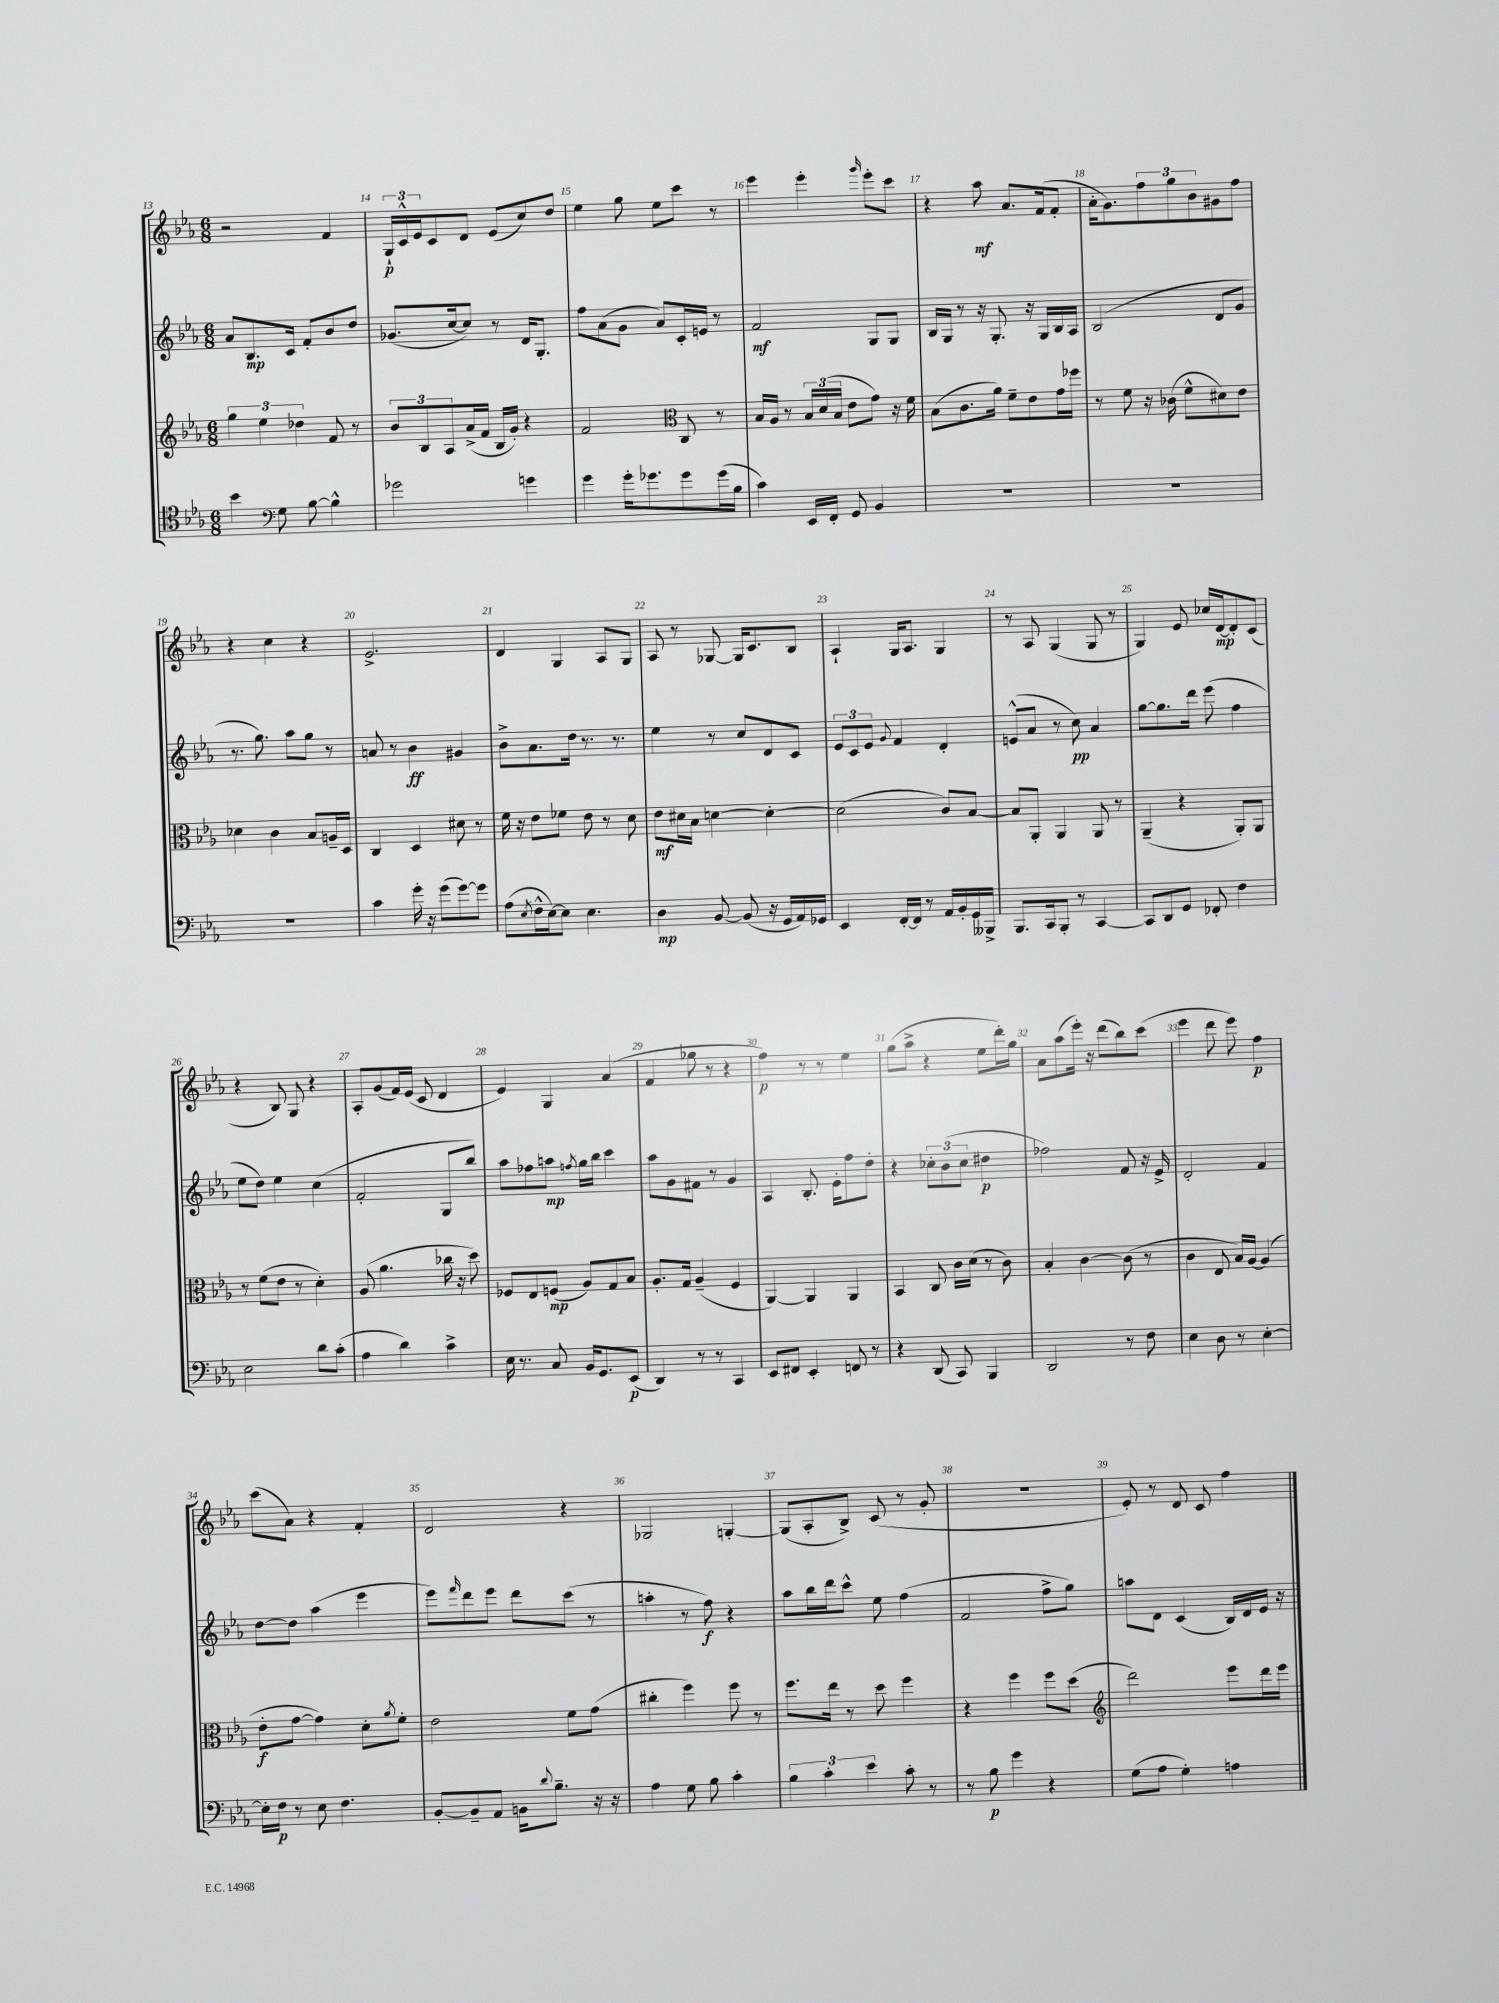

**kern	**dynam	**kern	**dynam	**kern	**dynam	**kern	**dynam
*part4	*part4	*part3	*part3	*part2	*part2	*part1	*part1
*staff4	*staff4	*staff3	*staff3	*staff2	*staff2	*staff1	*staff1
*clefC4	*	*clefG2	*	*clefG2	*	*clefG2	*
*k[b-e-a-]	*	*k[b-e-a-]	*	*k[b-e-a-]	*	*k[b-e-a-]	*
*M6/8	*	*M6/8	*	*M6/8	*	*M6/8	*
=13	=13	=13	=13	=13	=13	=13	=13
4b-\	.	6gg\	.	8a-/L	.	2r	.
.	.	.	.	8.B-/	mp	.	.
.	.	6ee-\	.	.	.	.	.
*clefF4	*	*	*	*	*	*	*
8G\	.	.	.	.	.	.	.
.	.	.	.	16c/Jk	.	.	.
.	.	6dd-X\	.	.	.	.	.
[8B-\	.	.	.	8f'/L	.	.	.
4B-^^\]	.	8f/	.	8b-/	.	4f/	.
.	.	8r	.	8dd/J	.	.	.
=14	=14	=14	=14	=14	=14	=14	=14
2g-X\	.	12b-/L	.	(8.g-X/L	.	24G`/LL	p
.	.	.	.	.	.	24c^^/	.
.	.	12B-/	.	.	.	24e-/J	.
.	.	.	.	.	.	8c/	.
.	.	12A-/	.	.	.	.	.
.	.	.	.	[16cc/k	.	.	.
.	.	(16a-^/L	.	8cc/J])	.	8d/J	.
.	.	16f/JJ	.	.	.	.	.
.	.	16B-/LL	.	8r	.	(8e-/L	.
.	.	16g'/JJ)	.	.	.	.	.
4gn\	.	4r	.	16d/KL	.	8cc/)	.
.	.	.	.	8.G'/J	.	.	.
.	.	.	.	.	.	8dd/J	.
=15	=15	=15	=15	=15	=15	=15	=15
4g\	.	2f/	.	8ff\L	.	4ee-\	.
.	.	.	.	(8a-\	.	.	.
16g'\KL	.	.	.	8g\J	.	8gg\	.
8.g-X\	.	.	.	.	.	.	.
.	.	.	.	8a-/L)	.	8ee-\L	.
*	*	*clefC3	*	*	*	*	*
8g-\	.	8C/	.	16c'/L	.	8ccc\J	.
.	.	.	.	16en/JJ	.	.	.
(16g-\L	.	8r	.	8r	.	8r	.
16B-\JJ	.	.	.	.	.	.	.
=16	=16	=16	=16	=16	=16	=16	=16
4c\)	.	16B-/LL	.	2f/	mf	4eee-\	.
.	.	16A-/JJ	.	.	.	.	.
.	.	8r	.	.	.	.	.
16EE-/LL	.	24B-/LL	.	.	.	4eee-'\	.
.	.	(24d/	.	.	.	.	.
16FF'/JJ	.	.	.	.	.	.	.
.	.	24B-/JJ	.	.	.	.	.
8GG/	.	8e-\L	.	.	.	.	.
.	.	.	.	.	.	16qqggg/	.
4BB-/	.	8g\J)	.	8G/L	.	8eee-'\L	.
.	.	16r	.	8G/J	.	8ccc\J	.
.	.	16f\	.	.	.	.	.
=17	=17	=17	=17	=17	=17	=17	=17
2.r	.	(8B-\L	.	16B-/LL	.	4r	.
.	.	.	.	16G/JJ	.	.	.
.	.	8.c\	.	8r	.	.	.
.	.	.	.	16r	.	8aa-\	mf
.	.	16a-\Jk)	.	8.G'/	.	.	.
.	.	8f~\L	.	.	.	8.a-/L	.
.	.	8e-\	.	16r	.	.	.
.	.	.	.	16G/LL	.	(16f/k	.
.	.	16g\L	.	16B-/	.	8f'/J	.
.	.	16ff-X\JJ	.	16A-/JJ	.	.	.
=18	=18	=18	=18	=18	=18	=18	=18
2.r	.	8r	.	(2B-/	.	16a-'\KL	.
.	.	.	.	.	.	8.g\)	.
.	.	8f\	.	.	.	.	.
.	.	16r	.	.	.	12ff\	.
.	.	(16c-X\	.	.	.	.	.
.	.	.	.	.	.	12gg\	.
.	.	8f^^\L	.	.	.	.	.
.	.	.	.	.	.	12b-\	.
.	.	8d#X\)	.	8d/L	.	8g#X\	.
.	.	8e-\J	.	8g/J	.	8ff\J	.
!!LO:LB:g=z
=19	=19	=19	=19	=19	=19	=19	=19
2.r	.	4d-X\	.	8.r	.	4r	.
.	.	.	.	8.gg\)	.	.	.
.	.	4c\	.	.	.	4cc\	.
.	.	.	.	8aa-\L	.	.	.
.	.	8B-/L	.	8gg\J	.	4r	.
.	.	16An~/L	.	8r	.	.	.
.	.	16D/JJ	.	.	.	.	.
=20	=20	=20	=20	=20	=20	=20	=20
4c\	.	4C/	.	8an/	.	2.e-^/	.
.	.	.	.	8r	.	.	.
16g'\	.	4D/	.	4b-\	ff	.	.
16r	.	.	.	.	.	.	.
(8g\L	.	.	.	.	.	.	.
[8g\)	.	8d#X\	.	4g#X/	.	.	.
8g\J]	.	8r	.	.	.	.	.
=21	=21	=21	=21	=21	=21	=21	=21
(8A-\L	.	16f\	.	8b-^\L	.	4d/	.
.	.	16r	.	.	.	.	.
8qE-/	.	.	.	.	.	.	.
16F^^\L	.	8e-\L	.	8.a-\	.	.	.
[16E-\J)	.	.	.	.	.	.	.
8E-\J]	.	8f-X\J	.	.	.	4G/	.
.	.	.	.	16dd\Jk	.	.	.
4.E-\	.	8e-\	.	8.r	.	.	.
.	.	8r	.	.	.	8A-/L	.
.	.	.	.	8.r	.	.	.
.	.	8d\	.	.	.	8G/J	.
=22	=22	=22	=22	=22	=22	=22	=22
4D\	mp	8e-\L	mf	4ee-\	.	8A-/	.
.	.	16d#X\L	.	.	.	8r	.
.	.	16B-\JJ	.	.	.	.	.
[8BB-/	.	[4dn\	.	8r	.	[8G-X/	.
(8BB-/]	.	.	.	8cc/L	.	16G-/KL]	.
.	.	.	.	.	.	8.c/	.
16r	.	4d'\_	.	8d/	.	.	.
16GG/LL	.	.	.	.	.	.	.
16AA-/)	.	.	.	8c/J	.	8B-/J	.
16GG-X/JJ	.	.	.	.	.	.	.
=23	=23	=23	=23	=23	=23	=23	=23
4EE-/	.	(2d\]	.	12e-/L	.	4A-`/	.
.	.	.	.	12c/	.	.	.
.	.	.	.	12e-/J	.	.	.
.	.	.	.	8qqg/	.	.	.
[16FF'/LL	.	.	.	4f/	.	16G/KL	.
16FF/JJ]	.	.	.	.	.	8.A-/J	.
8r	.	.	.	.	.	.	.
16AA-/LL	.	8c/L)	.	4d'/	.	4G/	.
16BB-'/	.	.	.	.	.	.	.
16GG/	.	[8B-/J	.	.	.	.	.
16BBB--X^/JJ	.	.	.	.	.	.	.
=24	=24	=24	=24	=24	=24	=24	=24
8.BBB-/L	.	8B-/L]	.	(8en^^/L	.	8r	.
.	.	8AA-'/J	.	8a-/J	.	8A-/	.
16CC/k	.	.	.	.	.	.	.
8BBB-'/J	.	4AA-/	.	8r	.	(4G/	.
8r	.	.	.	8cc\)	pp	.	.
[4CC/	.	8AA-/	.	4a-/	.	8G/	.
.	.	8r	.	.	.	8r	.
=25	=25	=25	=25	=25	=25	=25	=25
8CC/L]	.	(4AA-~/	.	[8gg\L	.	4G/)	.
8DD/	.	.	.	8.gg\]	.	.	.
8GG/J	.	4r	.	.	.	8e-/	.
.	.	.	.	16ddd\Jk	.	.	.
8FF-X'/	.	.	.	(8eee-\	.	16cc-X/LL	.
.	.	.	.	.	.	[16d/J	mp
4F\	.	8AA-'/L)	.	4ff\	.	8d'/]	.
.	.	8AA-/J	.	.	.	(8c/J	.
!!LO:LB:g=z
=26	=26	=26	=26	=26	=26	=26	=26
2E-\	.	8r	.	8ee-\L	.	4r	.
.	.	(8f\L	.	8dd\J)	.	.	.
.	.	8e-\J	.	4ee-\	.	8B-/)	.
.	.	8r	.	.	.	8G/	.
8d\L	.	4d'\)	.	(4cc\	.	4r	.
(8c'\J	.	.	.	.	.	.	.
=27	=27	=27	=27	=27	=27	=27	=27
4A-\	.	(8A-/	.	2f'/	.	8A-'/L	.
.	.	4.a-\	.	.	.	(8g/	.
4d\)	.	.	.	.	.	16f/L)	.
.	.	.	.	.	.	(16e-/JJ	.
.	.	.	.	.	.	8c/	.
4c^\	.	16cc-X\	.	8G/L	.	4d/	.
.	.	16r	.	.	.	.	.
.	.	8dd\)	.	8bb-/J)	.	.	.
=28	=28	=28	=28	=28	=28	=28	=28
16E-\	.	8F-X/L	.	8aa-\L	.	4e-/)	.
8.r	.	.	.	.	.	.	.
.	.	8E-/	.	8ff-X\	.	.	.
8C/	.	(8Fn/J	mp	8aan\J	mp	4G/	.
.	.	.	.	8qffn/	.	.	.
16BB-/KL	.	8A-/L)	.	16gg\LL	.	.	.
8.GG/	.	.	.	16bb-\JJ	.	.	.
.	.	8G/	.	4ccc\	.	(4a-/	.
(8EE-/J	p	8B-/J	.	.	.	.	.
=29	=29	=29	=29	=29	=29	=29	=29
4DD/)	.	8.A-'/L	.	8aa-\L	.	4f/	.
.	.	.	.	8g\	.	.	.
.	.	16G/Jk	.	.	.	.	.
8r	.	(4A-~/	.	8f#X\J	.	8gg-X\	.
8r	.	.	.	8r	.	8r	.
4CC/	.	4F/	.	4g/	.	4r	.
=30	=30	=30	=30	=30	=30	=30	=30
8EE-/L	.	[4AA-/)	.	4A-/	.	4ff\)	p
8FF#X/J	.	.	.	.	.	.	.
4EE-'/	.	4AA-/]	.	8.B-'/	.	8r	.
.	.	.	.	.	.	8r	.
.	.	.	.	16e-'\KL	.	.	.
8FFn/	.	4AA-/	.	8ff\	.	4ee-\	.
8r	.	.	.	8dd'\J	.	.	.
=31	=31	=31	=31	=31	=31	=31	=31
4r	.	4BB-/	.	4r	.	(8gg\L	.
.	.	.	.	.	.	8aa-^\J	.
(8DD/	.	8C/	.	12cc-X'\L	.	4r	.
.	.	.	.	(12b-\	.	.	.
8CC/)	.	16c\LL	.	.	.	.	.
.	.	.	.	12cc-\J	.	.	.
.	.	(16d\JJ	.	.	.	.	.
4BBB-/	.	8r	.	4dd#X\	p	8ee-\L	.
.	.	8c\)	.	.	.	16ddd'\L)	.
.	.	.	.	.	.	16gg\JJ	.
=32	=32	=32	=32	=32	=32	=32	=32
2DD/	.	4B-'/	.	2ff-X\)	.	8a-\L	.
.	.	.	.	.	.	(8aa-\	.
.	.	[4c\	.	.	.	16eee-'\Jk)	.
.	.	.	.	.	.	16r	.
.	.	.	.	.	.	(8ddd\L	.
8r	.	(8c\]	.	8f/	.	8bb-\)	.
8F\	.	8r	.	16r	.	(8ccc\J	.
.	.	.	.	16e-^/	.	.	.
=33	=33	=33	=33	=33	=33	=33	=33
4E-\	.	4c\	.	2d'/	.	4eee-\	.
8D\	.	8E-/	.	.	.	8ddd\	.
8r	.	16B-/LL)	.	.	.	8eee-\)	.
.	.	[16A-/JJ	.	.	.	.	.
[4E-'\	.	(4A-/]	.	4f/	.	4ff\	p
!!LO:LB:g=z
=34	=34	=34	=34	=34	=34	=34	=34
16E-'\LL]	.	8e-'\L	f	[8dd\L	.	(8ccc\L	.
16F\JJ	p	.	.	.	.	.	.
8r	.	[8g\J	.	8dd\J]	.	8a-\J)	.
8E-\	.	4g\])	.	(4aa-\	.	4r	.
4.F\	.	.	.	.	.	.	.
.	.	8d'\L	.	4eee-\	.	4f'/	.
.	.	8qa-/	.	.	.	.	.
.	.	8f'\J	.	.	.	.	.
=35	=35	=35	=35	=35	=35	=35	=35
[8BB-'/L	.	2e-\	.	8eee-\L)	.	2d/	.
.	.	.	.	16qqfff/	.	.	.
8BB-~/]	.	.	.	8ddd\	.	.	.
8AA-/J	.	.	.	8eee-\J	.	.	.
16BBn\KL	.	.	.	8ddd\L	.	.	.
8qqd/	.	.	.	.	.	.	.
8.B-~\J	.	.	.	.	.	.	.
.	.	8f\L	.	(8ccc\J	.	4r	.
16r	.	(8g\J	.	8r	.	.	.
16r	.	.	.	.	.	.	.
=36	=36	=36	=36	=36	=36	=36	=36
4A-\	.	4cc#X'\	.	4aan'\	.	2G-X/	.
8G\	.	4ff\)	.	8r	.	.	.
8B-\	.	.	.	8ff\)	f	.	.
4c'\	.	8ff\	.	4r	.	[4Gn'/	.
.	.	8r	.	.	.	.	.
=37	=37	=37	=37	=37	=37	=37	=37
6B-\	.	8.ff\L	.	8aa-\L	.	(8G/L]	.
.	.	.	.	16bb-\L	.	8A-'/	.
6c'\	.	.	.	.	.	.	.
.	.	16ee-\Jk	.	16ddd\J	.	.	.
.	.	8r	.	8ccc^^\J	.	8B-^/J)	.
6e-\	.	.	.	.	.	.	.
.	.	8dd\	.	8ee-\	.	(8c/	.
8c'\	.	4ff\	.	(4ff\	.	8r	.
8r	.	.	.	.	.	8g'/	.
=38	=38	=38	=38	=38	=38	=38	=38
8r	.	4r	.	2f/	.	2.r	.
8B-\	p	.	.	.	.	.	.
4g\	.	4ff\	.	.	.	.	.
4r	.	8ff\L	.	8ff^\L	.	.	.
.	.	(8dd\J	.	8gg\J)	.	.	.
=39	=39	=39	=39	=39	=39	=39	=39
*	*	*clefG2	*	*	*	*	*
(8G\L	.	2ddd\)	.	8aan\L	.	8e-'/)	.
8A-\J	.	.	.	8d\J	.	8r	.
4G'\)	.	.	.	(4c/	.	8d/	.
.	.	.	.	.	.	8c/	.
4An\	.	8eee-\L	.	16B-/LL)	.	4ff\	.
.	.	.	.	16d/	.	.	.
.	.	16ddd\L	.	16e-/JJ	.	.	.
.	.	16eee-\JJ	.	16r	.	.	.
==	==	==	==	==	==	==	==
*-	*-	*-	*-	*-	*-	*-	*-
